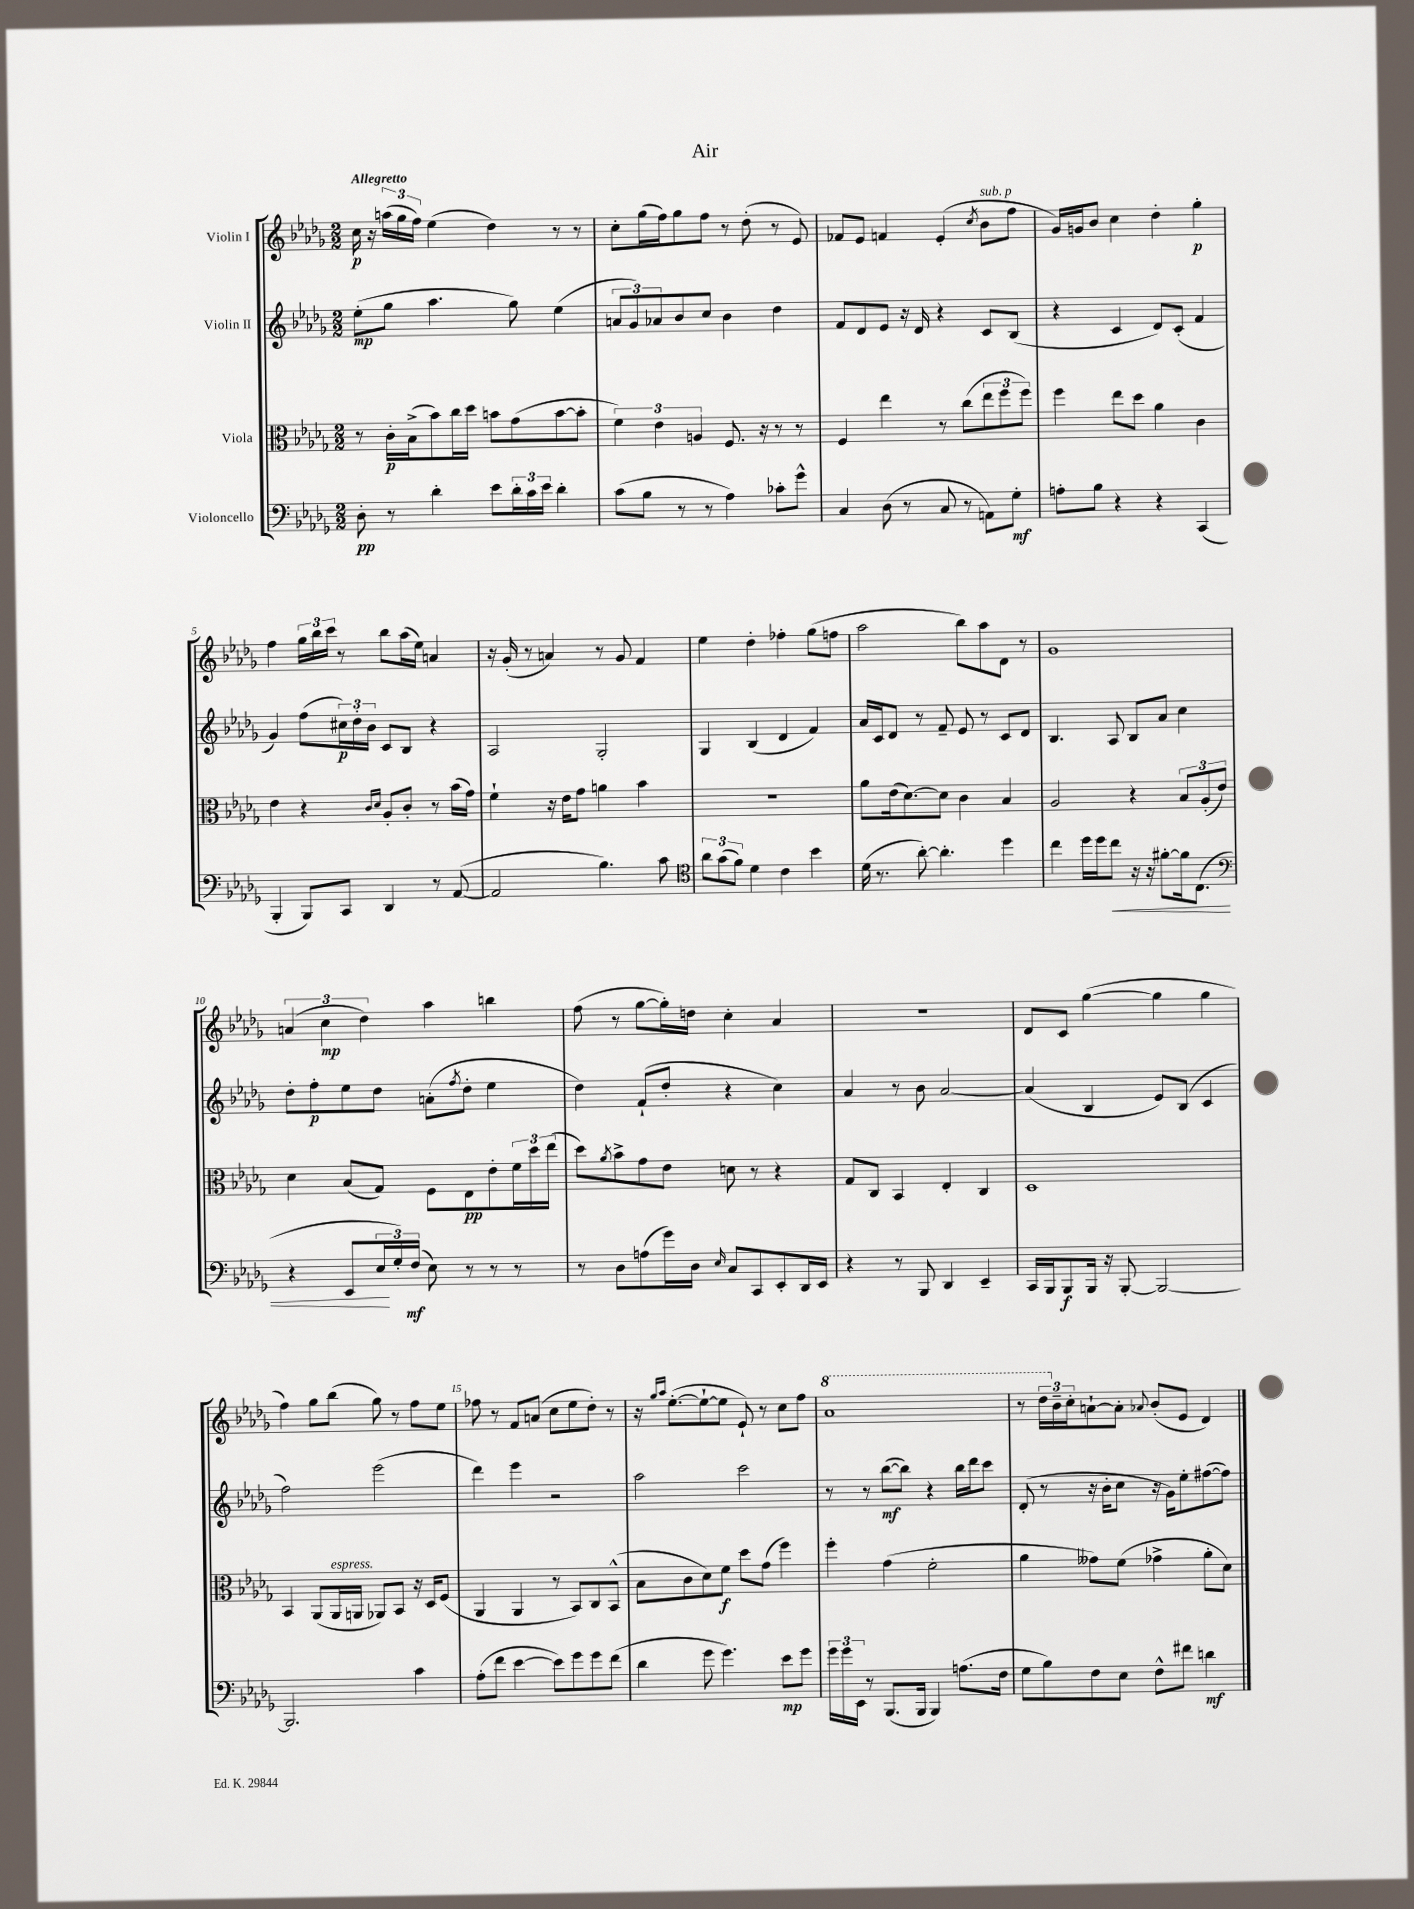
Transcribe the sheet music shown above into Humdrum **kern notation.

**kern	**dynam	**kern	**dynam	**kern	**dynam	**kern	**dynam
*part4	*part4	*part3	*part3	*part2	*part2	*part1	*part1
*staff4	*staff4	*staff3	*staff3	*staff2	*staff2	*staff1	*staff1
*I"Violoncello	*	*I"Viola	*	*I"Violin II	*	*I"Violin I	*
*clefF4	*	*clefC3	*	*clefG2	*	*clefG2	*
*k[b-e-a-d-g-]	*	*k[b-e-a-d-g-]	*	*k[b-e-a-d-g-]	*	*k[b-e-a-d-g-]	*
*M2/2	*	*M2/2	*	*M2/2	*	*M2/2	*
=1	=1	=1	=1	=1	=1	=1	=1
!	!	!	!	!	!	!LO:TX:a:B:t=Allegretto	!
8D-'\	pp	8r	.	(8ee-'\L	mp	16cc\	p
.	.	.	.	.	.	16r	.
8r	.	16c'\LL	p	8gg-\J	.	(24aan\LL	.
.	.	.	.	.	.	24gg-\	.
.	.	(16B-^\J	.	.	.	.	.
.	.	.	.	.	.	24ff\JJ)	.
4d-'\	.	8b-\)	.	4.aa-\	.	(4ee-\	.
.	.	16cc\L	.	.	.	.	.
.	.	16dd-\JJ	.	.	.	.	.
8e-\L	.	8bn\L	.	.	.	4dd-\)	.
24d-'\L	.	(8g-\	.	8gg-\)	.	.	.
24c\	.	.	.	.	.	.	.
24e-\JJ	.	.	.	.	.	.	.
4d-'\	.	[8b\	.	(4ee-\	.	8r	.
.	.	8b'\J]	.	.	.	8r	.
=2	=2	=2	=2	=2	=2	=2	=2
(8c\L	.	6f\)	.	12an/L	.	8cc'\L	.
.	.	.	.	12g-/)	.	.	.
8B-\J	.	.	.	.	.	(16gg-\L	.
.	.	6e-\	.	12a-X/	.	.	.
.	.	.	.	.	.	16ff\J)	.
8r	.	.	.	8b-/	.	8gg-\	.
.	.	6An/	.	.	.	.	.
8r	.	.	.	8cc/J	.	8ff\J	.
4A-\)	.	8.F/	.	4b-\	.	8r	.
.	.	.	.	.	.	(8dd-'\	.
.	.	16r	.	.	.	.	.
8c-X'\L	.	8r	.	4dd-\	.	8r	.
8g-^^\J	.	8r	.	.	.	8e-/)	.
=3	=3	=3	=3	=3	=3	=3	=3
4C/	.	4F/	.	8f/L	.	8f-X/L	.
.	.	.	.	8d-/	.	8e-/J	.
(8D-\	.	4ee-\	.	8e-/J	.	4fn/	.
8r	.	.	.	16r	.	.	.
.	.	.	.	16d-/	.	.	.
8C/	.	8r	.	4r	.	(4e-'/	.
8r	.	(8cc\L	.	.	.	.	.
.	.	.	.	.	.	8qcc/	.
!	!	!	!	!	!	!LO:TX:a:i:t=sub. p	!
8AAn\L)	.	12ee-\	.	8c/L	.	8b-\L	.
.	.	12ff\	.	.	.	.	.
8G-'\J	mf	.	.	(8B-/J	.	8ff\J	.
.	.	12ff\J)	.	.	.	.	.
=4	=4	=4	=4	=4	=4	=4	=4
8An'\L	.	4ff\	.	4r	.	16g-/LL)	.
.	.	.	.	.	.	16gn/J	.
8B-\J	.	.	.	.	.	8b-/J	.
4r	.	8ee-\L	.	4c/	.	4cc\	.
.	.	8dd-\J	.	.	.	.	.
4r	.	4a-\	.	8d-/L)	.	4dd-'\	.
.	.	.	.	(8c'/J	.	.	.
(4CC/	.	4c\	.	4f/	.	4gg-'\	p
!!LO:LB:g=z
=5	=5	=5	=5	=5	=5	=5	=5
4BBB-'/	.	4e-\	.	4g-/)	.	4ff\	.
8BBB-/L)	.	4r	.	(8ff\L	.	24gg-\LL	.
.	.	.	.	.	.	24bb-\	.
.	.	.	.	.	.	24ccc\JJ	.
8CC/J	.	.	.	24cc#X\L)	p	8r	.
.	.	.	.	24dd-'\	.	.	.
.	.	.	.	24b-\JJ	.	.	.
.	.	16qqc/LL	.	.	.	.	.
.	.	16qqd-/JJ	.	.	.	.	.
4DD-/	.	8A-'/L	.	8c/L	.	8bb-\L	.
.	.	8c'/J	.	8B-/J	.	(16aa-\L	.
.	.	.	.	.	.	16ee-\JJ)	.
8r	.	8r	.	4r	.	4an/	.
([8AA-/	.	(16b-\LL	.	.	.	.	.
.	.	16g-\JJ)	.	.	.	.	.
=6	=6	=6	=6	=6	=6	=6	=6
2AA-/]	.	4f`\	.	2A-/	.	16r	.
.	.	.	.	.	.	(16g-'/	.
.	.	.	.	.	.	8r	.
.	.	16r	.	.	.	4an/)	.
.	.	16e-\KL	.	.	.	.	.
.	.	8g-\J	.	.	.	.	.
4.B-\)	.	4an\	.	2G-'/	.	8r	.
.	.	.	.	.	.	8g-/	.
.	.	4b-\	.	.	.	4f/	.
8c\	.	.	.	.	.	.	.
=7	=7	=7	=7	=7	=7	=7	=7
*clefC4	*	*	*	*	*	*	*
12a-\L	.	1r	.	4G-/	.	4ee-\	.
(12g-\	.	.	.	.	.	.	.
12f\J)	.	.	.	.	.	.	.
4d-\	.	.	.	(4B-/	.	4dd-'\	.
4c\	.	.	.	4d-/	.	4ff-X'\	.
4b-\	.	.	.	4f/)	.	(8gg-\L	.
.	.	.	.	.	.	8ffn\J	.
=8	=8	=8	=8	=8	=8	=8	=8
(16d-\	.	8a-\L	.	16a-/LL	.	2aa-\	.
8.r	.	.	.	16c/J	.	.	.
.	.	(16e-\k	.	8d-/J	.	.	.
.	.	[8.d-\)	.	.	.	.	.
[8a-'\)	.	.	.	8r	.	.	.
4.a-'\]	.	8d-\J]	.	8f~/	.	.	.
.	.	4c\	.	8e-/	.	8bb-\L)	.
.	.	.	.	8r	.	8aa-\	.
4dd-\	.	4B-/	.	8c/L	.	8d-\J	.
.	.	.	.	8d-/J	.	8r	.
=9	=9	=9	=9	=9	=9	=9	=9
4cc\	.	2A-/	.	4.B-/	.	1g-	.
16dd-\LL	.	.	.	.	.	.	.
16dd-\J	.	.	.	.	.	.	.
!	!LO:HP:b	!	!	!	!	!	!
8cc\J	<	.	.	8A-/	.	.	.
16r	.	4r	.	8B-/L	.	.	.
16r	.	.	.	.	.	.	.
[8f#X'\L	.	.	.	8a-/J	.	.	.
16f#\k]	.	12B-/L	.	4cc\	.	.	.
(8.C\J	.	.	.	.	.	.	.
.	.	(12A-'/	.	.	.	.	.
.	.	12e-/J)	.	.	.	.	.
!!LO:LB:g=z
=10	=10	=10	=10	=10	=10	=10	=10
*clefF4	*	*	*	*	*	*	*
4r	.	4d-\	.	8dd-'\L	.	(6an/	.
.	.	.	.	8ff'\	p	.	.
.	.	.	.	.	.	6cc\	mp
8EE-/L	.	(8B-/L	.	8ee-\	.	.	.
.	.	.	.	.	.	6dd-\)	.
24E-/L	.	8G-/J)	.	8dd-\J	.	.	.
24G-'/)	[	.	.	.	.	.	.
(24F/JJ	mf	.	.	.	.	.	.
8E-\)	.	8F\L	.	(8an'\L	.	4aa-\	.
.	.	.	.	8qff/	.	.	.
8r	.	8E-\	pp	8dd-'\J	.	.	.
8r	.	8e-'\	.	4ee-\	.	4bbn\	.
8r	.	24f\L	.	.	.	.	.
.	.	24dd-\	.	.	.	.	.
.	.	(24ee-\JJ	.	.	.	.	.
=11	=11	=11	=11	=11	=11	=11	=11
8r	.	8dd-\L)	.	4dd-\)	.	(8ff\	.
.	.	8qa-/	.	.	.	.	.
8D-\L	.	8b-^\	.	.	.	8r	.
(8An\	.	8g-\	.	(8f`/L	.	[8gg-\L	.
16g-\L)	.	8e-\J	.	8dd-'/J	.	16gg-'\L])	.
16D-\JJ	.	.	.	.	.	16ddn\JJ	.
16qqE-/	.	.	.	.	.	.	.
8C/L	.	8dn\	.	4r	.	4cc'\	.
8CC/	.	8r	.	.	.	.	.
8EE-'/	.	4r	.	4cc\)	.	4a-/	.
16DD-/L	.	.	.	.	.	.	.
16EE-/JJ	.	.	.	.	.	.	.
=12	=12	=12	=12	=12	=12	=12	=12
4r	.	8G-/L	.	4a-/	.	1r	.
.	.	8C/J	.	.	.	.	.
8r	.	4BB-/	.	8r	.	.	.
8BBB-/	.	.	.	8b-\	.	.	.
4DD-/	.	4E-'/	.	[2a-/	.	.	.
4EE-~/	.	4C/	.	.	.	.	.
=13	=13	=13	=13	=13	=13	=13	=13
16CC/LL	.	1D-	.	(4a-/]	.	8d-/L	.
16BBB-/J	.	.	.	.	.	.	.
8BBB-/	f	.	.	.	.	8c/J	.
16BBB-/Jk	.	.	.	4B-/	.	([4gg-\	.
16r	.	.	.	.	.	.	.
[8BBB-'/	.	.	.	.	.	.	.
2BBB-/_	.	.	.	8e-/L)	.	4gg-\]	.
.	.	.	.	(8B-/J	.	.	.
.	.	.	.	4c/	.	4gg-\	.
!!LO:LB:g=z
=14	=14	=14	=14	=14	=14	=14	=14
2.BBB-/]	.	4BB-/	.	2ff\)	.	4ff\)	.
.	.	(8AA-/L	.	.	.	8gg-\L	.
!	!	!LO:TX:a:i:t=espress.	!	!	!	!	!
.	.	16AA-/L	.	.	.	(8bb-\J	.
.	.	16AAn/JJ	.	.	.	.	.
.	.	8AA-X/L)	.	(2eee-\	.	8gg-\)	.
.	.	8BB-/J	.	.	.	8r	.
4c\	.	16r	.	.	.	8ff\L	.
.	.	16D-/KL	.	.	.	.	.
.	.	(8F/J	.	.	.	8ee-\J	.
=15	=15	=15	=15	=15	=15	=15	=15
(8A-'\L	.	4AA-/	.	4ddd-\)	.	8ff-X\	.
8f\J	.	.	.	.	.	8r	.
[4e-\	.	4AA-/	.	4eee-\	.	8f/L	.
.	.	.	.	.	.	(8an/J	.
8e-\L])	.	8r	.	2r	.	8cc\L	.
8g-\	.	8BB-/L)	.	.	.	8ee-\	.
8g-\	.	8C/	.	.	.	8dd-'\J)	.
(8f\J	.	(8BB-^^/J	.	.	.	8r	.
=16	=16	=16	=16	=16	=16	=16	=16
4d-\	.	8B-\L	.	2aa-\	.	16r	.
.	.	.	.	.	.	16qqgg-/LL	.
.	.	.	.	.	.	16qqaa-/JJ	.
.	.	.	.	.	.	([8.ee-'\L	.
.	.	8c\	.	.	.	.	.
8g-\	.	8d-\)	.	.	.	8ee-`\_	.
4.g-\)	.	8f\J	f	.	.	8ee-\J]	.
.	.	8dd-\L	.	2ccc\	.	8e-`/)	.
.	.	(8g-\J	.	.	.	8r	.
8e-\L	mp	4ff\)	.	.	.	8cc\L	.
8g-\J	.	.	.	.	.	8ff\J	.
=17	=17	=17	=17	=17	=17	=17	=17
*	*	*	*	*	*	*8va	*
24g-\LL	.	4ff'\	.	8r	.	1aa-	.
24g-\	.	.	.	.	.	.	.
24EE-\JJ	.	.	.	.	.	.	.
8r	.	.	.	8r	.	.	.
(8.BBB-/L	.	(4g-\	.	([8bb-\L	mf	.	.
.	.	.	.	8bb-\J])	.	.	.
16BBB-/Jk	.	.	.	.	.	.	.
4BBB-/)	.	2f'\	.	4r	.	.	.
(8.An\L	.	.	.	16bb-\LL	.	.	.
.	.	.	.	16ddd-\J	.	.	.
.	.	.	.	8ccc\J	.	.	.
16F\Jk	.	.	.	.	.	.	.
=18	=18	=18	=18	=18	=18	=18	=18
8G-\L	.	4a-\	.	(8d-'/	.	8r	.
8B-\)	.	.	.	8r	.	24ddd-\LL	.
*	*	*	*	*	*	*X8va	*
.	.	.	.	.	.	24b-~\	.
.	.	.	.	.	.	24cc'\J	.
8F\	.	8g--X\L)	.	16r	.	[8an`\	.
.	.	.	.	16b-'\KL	.	.	.
8E-\J	.	(8f\J	.	8cc\J	.	8a'\J]	.
.	.	.	.	.	.	8qqa-X/	.
8F^^\L	.	4g-X^\	.	16r	.	(8b-'/L	.
.	.	.	.	16g-\KL)	.	.	.
8f#X\J	.	.	.	8ee-'\	.	8e-/J	.
4dn\	mf	8a-'\L	.	([8ff#X\	.	4d-/)	.
.	.	8d-\J)	.	8ff#\J])	.	.	.
==	==	==	==	==	==	==	==
*-	*-	*-	*-	*-	*-	*-	*-
